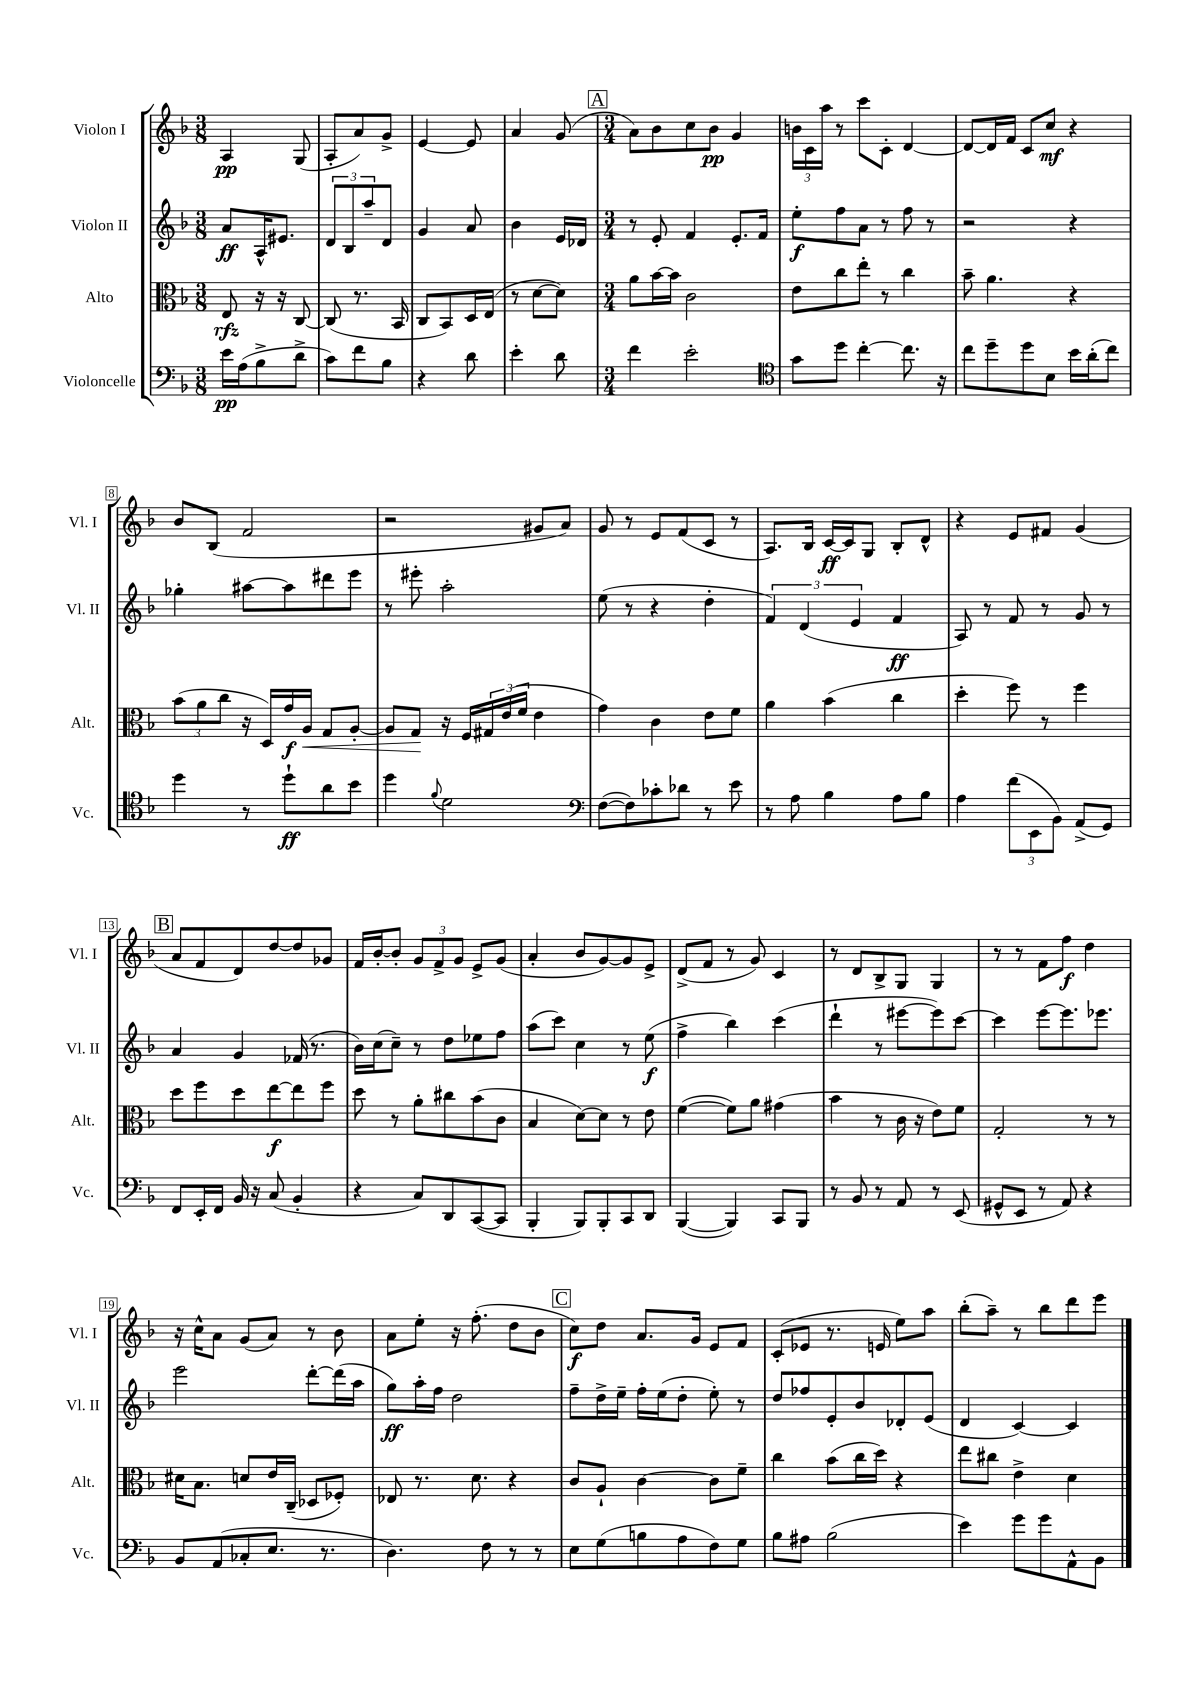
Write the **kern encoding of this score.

**kern	**dynam	**kern	**dynam	**kern	**dynam	**kern	**dynam
*part4	*part4	*part3	*part3	*part2	*part2	*part1	*part1
*staff4	*staff4	*staff3	*staff3	*staff2	*staff2	*staff1	*staff1
*I"Violoncelle	*	*I"Alto	*	*I"Violon II	*	*I"Violon I	*
*I'Vc.	*	*I'Alt.	*	*I'Vl. II	*	*I'Vl. I	*
*clefF4	*	*clefC3	*	*clefG2	*	*clefG2	*
*k[b-]	*	*k[b-]	*	*k[b-]	*	*k[b-]	*
*M3/8	*	*M3/8	*	*M3/8	*	*M3/8	*
=1	=1	=1	=1	=1	=1	=1	=1
16e\LL	pp	8E/	rfz	8a/L	ff	4A/	pp
(16A\J	.	.	.	.	.	.	.
8B-^\	.	16r	.	16A^^/K	.	.	.
.	.	16r	.	8.e#X/J	.	.	.
8d^\J	.	[8C/	.	.	.	(8G/	.
=2	=2	=2	=2	=2	=2	=2	=2
8c\L)	.	(8C/]	.	12d/L	.	8A'/L	.
.	.	.	.	12B-/	.	.	.
8f\	.	8.r	.	.	.	8a/)	.
.	.	.	.	12aa~/	.	.	.
8B-\J	.	.	.	8d/J	.	8g^/J	.
.	.	16BB-/	.	.	.	.	.
=3	=3	=3	=3	=3	=3	=3	=3
4r	.	8C/L	.	4g/	.	[4e/	.
.	.	8BB-/)	.	.	.	.	.
8d\	.	16D/L	.	8a/	.	8e/]	.
.	.	(16E/JJ	.	.	.	.	.
=4	=4	=4	=4	=4	=4	=4	=4
4e'\	.	8r	.	4b-\	.	4a/	.
.	.	[8d\L	.	.	.	.	.
8d\	.	8d\J])	.	16e/LL	.	(8g/	.
.	.	.	.	16d-X/JJ	.	.	.
!!LO:REH:place=s1:t=A
=5	=5	=5	=5	=5	=5	=5	=5
*M3/4	*	*M3/4	*	*M3/4	*	*M3/4	*
4f\	.	8a\L	.	8r	.	8a\L)	.
.	.	[16b-\L	.	8e'/	.	8b-\	.
.	.	16b-\JJ]	.	.	.	.	.
2e'\	.	2c\	.	4f/	.	8cc\	.
.	.	.	.	.	.	8b-\J	pp
.	.	.	.	8.e'/L	.	4g/	.
.	.	.	.	16f/Jk	.	.	.
=6	=6	=6	=6	=6	=6	=6	=6
*clefC4	*	*	*	*	*	*	*
8g\L	.	8e\L	.	8ee'\L	f	24bn\LL	.
.	.	.	.	.	.	24c\	.
.	.	.	.	.	.	24aa\JJ	.
8dd\J	.	8cc\	.	8ff\	.	8r	.
[4cc'\	.	8ee'\J	.	8a\J	.	8ccc\L	.
.	.	8r	.	8r	.	8c'\J	.
8.cc\]	.	4cc\	.	8ff\	.	[4d/	.
.	.	.	.	8r	.	.	.
16r	.	.	.	.	.	.	.
=7	=7	=7	=7	=7	=7	=7	=7
8cc\L	.	8b-~\	.	2r	.	8d/L_	.
8dd~\	.	4.a\	.	.	.	16d/L]	.
.	.	.	.	.	.	16f/JJ	.
8dd\	.	.	.	.	.	8c/L	.
8B-\J	.	.	.	.	.	8cc/J	mf
16b-\LL	.	4r	.	4r	.	4r	.
(16a'\J	.	.	.	.	.	.	.
8cc\J)	.	.	.	.	.	.	.
!!LO:LB:g=z
=8	=8	=8	=8	=8	=8	=8	=8
4dd\	.	(12b-\L	.	4gg-X'\	.	8b-/L	.
.	.	12a\	.	.	.	.	.
.	.	.	.	.	.	(8B-/J	.
.	.	12cc\J	.	.	.	.	.
8r	.	16r	.	[8aa#X\L	.	2f/	.
.	.	16D/LL)	.	.	.	.	.
8dd`\L	ff	16g/	f	8aa#\]	.	.	.
!	!	!	!LO:HP:b	!	!	!	!
.	.	16A/JJ	<	.	.	.	.
8a\	.	8G/L	.	8ddd#X\	.	.	.
8b-\J	.	[8A'/J	.	8eee\J	.	.	.
=9	=9	=9	=9	=9	=9	=9	=9
4dd\	.	8A/L]	.	8r	.	2r	.
.	.	8G/J	.	8eee#X'\	.	.	.
8qqf/	.	.	.	.	.	.	.
2d\	.	16r	[	2aa'\	.	.	.
.	.	16F/LL	.	.	.	.	.
.	.	24G#X/	.	.	.	.	.
.	.	(24e/	.	.	.	.	.
.	.	24f/JJ	.	.	.	.	.
.	.	4e\	.	.	.	8g#X/L	.
.	.	.	.	.	.	8a/J)	.
=10	=10	=10	=10	=10	=10	=10	=10
*clefF4	*	*	*	*	*	*	*
([8F\L	.	4g\)	.	(8ee\	.	8g/	.
8F\])	.	.	.	8r	.	8r	.
8c-X'\	.	4c\	.	4r	.	8e/L	.
8d-X\J	.	.	.	.	.	(8f/	.
8r	.	8e\L	.	4dd'\	.	8c/J	.
8e\	.	8f\J	.	.	.	8r	.
=11	=11	=11	=11	=11	=11	=11	=11
8r	.	4a\	.	6f/)	.	8.A/L)	.
8A\	.	.	.	.	.	.	.
.	.	.	.	(6d/	.	.	.
.	.	.	.	.	.	16B-/Jk	.
4B-\	.	(4b-\	.	.	.	[16c/LL	ff
.	.	.	.	.	.	16c/J]	.
.	.	.	.	6e/	.	.	.
.	.	.	.	.	.	8G/J	.
8A\L	.	4cc\	.	4f/	ff	8B-'/L	.
8B-\J	.	.	.	.	.	8d^^/J	.
=12	=12	=12	=12	=12	=12	=12	=12
4A\	.	4dd'\	.	8A/)	.	4r	.
.	.	.	.	8r	.	.	.
(12f\L	.	8ff\)	.	8f/	.	8e/L	.
12EE\	.	.	.	.	.	.	.
.	.	8r	.	8r	.	8f#X/J	.
12BB-\J)	.	.	.	.	.	.	.
(8AA^/L	.	4ff\	.	8g/	.	(4g/	.
8GG/J)	.	.	.	8r	.	.	.
!!LO:LB:g=z
!!LO:REH:place=s1:t=B
=13	=13	=13	=13	=13	=13	=13	=13
8FF/L	.	8dd\L	.	4a/	.	8a/L	.
16EE'/L	.	8ff\	.	.	.	8f/	.
16FF/JJ	.	.	.	.	.	.	.
16BB-/	.	8dd\	.	4g/	.	8d/)	.
16r	.	.	.	.	.	.	.
(8C/	.	[8ee\	f	.	.	[8dd/	.
4BB-'/	.	8ee\]	.	(16f-X/	.	8dd/]	.
.	.	.	.	8.r	.	.	.
.	.	8ff\J	.	.	.	8g-X/J	.
=14	=14	=14	=14	=14	=14	=14	=14
4r	.	8dd\	.	16b-\LL)	.	16f/LL	.
.	.	.	.	(16cc\J	.	[16b-'/J	.
.	.	8r	.	8cc~\J)	.	8b-'/J]	.
8C/L)	.	8a'\L	.	8r	.	12g/L	.
.	.	.	.	.	.	12f^/	.
8DD/	.	8cc#X\	.	8dd\L	.	.	.
.	.	.	.	.	.	12g/J	.
([8CC/	.	(8b-\	.	8ee-X\	.	8e^/L	.
8CC/J]	.	8c\J	.	8ff\J	.	(8g/J	.
=15	=15	=15	=15	=15	=15	=15	=15
4BBB-'/	.	4B-/	.	(8aa\L	.	4a'/	.
.	.	.	.	8ccc\J)	.	.	.
8BBB-/L)	.	[8d\L)	.	4cc\	.	8b-/L	.
8BBB-'/	.	8d\J]	.	.	.	[8g/)	.
8CC/	.	8r	.	8r	.	8g/]	.
8DD/J	.	8e\	.	(8ee\	f	8e^/J	.
=16	=16	=16	=16	=16	=16	=16	=16
([4BBB-/	.	([4f\	.	4ff^\	.	(8d^/L	.
.	.	.	.	.	.	8f/J	.
4BBB-/])	.	8f\L])	.	4bb-\)	.	8r	.
.	.	8a\J	.	.	.	8g/)	.
8CC/L	.	(4g#X\	.	(4ccc\	.	4c/	.
8BBB-/J	.	.	.	.	.	.	.
=17	=17	=17	=17	=17	=17	=17	=17
8r	.	4b-\	.	4ddd`\	.	8r	.
8BB-/	.	.	.	.	.	8d/L	.
8r	.	8r	.	8r	.	8B-^/	.
8AA/	.	16c\	.	[8eee#X\L	.	8G/J	.
.	.	16r	.	.	.	.	.
8r	.	8e\L)	.	8eee#\])	.	4G/	.
(8EE/	.	8f\J	.	[8ccc\J	.	.	.
=18	=18	=18	=18	=18	=18	=18	=18
8GG#X^^/L	.	2G'/	.	4ccc\]	.	8r	.
8EE/J	.	.	.	.	.	8r	.
8r	.	.	.	[8eee\L	.	8f\L	.
8AA/)	.	.	.	8.eee\]	.	8ff\J	f
4r	.	8r	.	.	.	4dd\	.
.	.	.	.	8.eee-X\J	.	.	.
.	.	8r	.	.	.	.	.
!!LO:LB:g=z
=19	=19	=19	=19	=19	=19	=19	=19
8BB-/L	.	16d#X\KL	.	2eee\	.	16r	.
.	.	8.B-\J	.	.	.	16cc^^\KL	.
(8AA/	.	.	.	.	.	8a\J	.
8C-X'/	.	8dn/L	.	.	.	(8g/L	.
8.E/J	.	16e/L	.	.	.	8a/J)	.
.	.	(16C~/JJ	.	.	.	.	.
.	.	8D-X/L	.	[8ddd'\L	.	8r	.
8.r	.	.	.	.	.	.	.
.	.	8F-X'/J)	.	(16ddd\L]	.	8b-\	.
.	.	.	.	16aa\JJ	.	.	.
=20	=20	=20	=20	=20	=20	=20	=20
4.D\)	.	8E-X/	.	8gg\L)	ff	8a\L	.
.	.	8.r	.	16aa'\L	.	8ee'\J	.
.	.	.	.	16ff\JJ	.	.	.
.	.	.	.	2dd\	.	16r	.
.	.	8.d\	.	.	.	(8.ff'\	.
8F\	.	.	.	.	.	.	.
8r	.	4r	.	.	.	8dd\L	.
8r	.	.	.	.	.	8b-\J	.
!!LO:REH:place=s1:t=C
=21	=21	=21	=21	=21	=21	=21	=21
8E\L	.	8c/L	.	8ff~\L	.	8cc\L)	f
(8G\	.	8A`/J	.	16dd^\L	.	8dd\J	.
.	.	.	.	16ee~\JJ	.	.	.
8Bn\	.	[4c\	.	16ff'\LL	.	8.a/L	.
.	.	.	.	(16ee\J	.	.	.
8A\	.	.	.	8dd'\J	.	.	.
.	.	.	.	.	.	16g/Jk	.
8F\)	.	8c\L]	.	8ee'\)	.	8e/L	.
8G\J	.	8f~\J	.	8r	.	8f/J	.
=22	=22	=22	=22	=22	=22	=22	=22
8B-\L	.	4cc\	.	8dd/L	.	(8c'/L	.
8A#X\J	.	.	.	8ff-X/	.	8e-X/J	.
(2B-\	.	(8b-\L	.	8e'/	.	8.r	.
.	.	16cc\L	.	8b-/	.	.	.
.	.	16dd\JJ)	.	.	.	16en/	.
.	.	4r	.	8d-X'/	.	8ee\L)	.
.	.	.	.	(8e/J	.	8aa\J	.
=23	=23	=23	=23	=23	=23	=23	=23
4e\)	.	8ee\L	.	4d/	.	(8bb-'\L	.
.	.	8cc#X\J	.	.	.	8aa~\J)	.
8g\L	.	4e^\	.	[4c/)	.	8r	.
8g\	.	.	.	.	.	8bb-\L	.
8AA^^\	.	4d\	.	4c/]	.	8ddd\	.
8BB-\J	.	.	.	.	.	8eee\J	.
==	==	==	==	==	==	==	==
*-	*-	*-	*-	*-	*-	*-	*-
